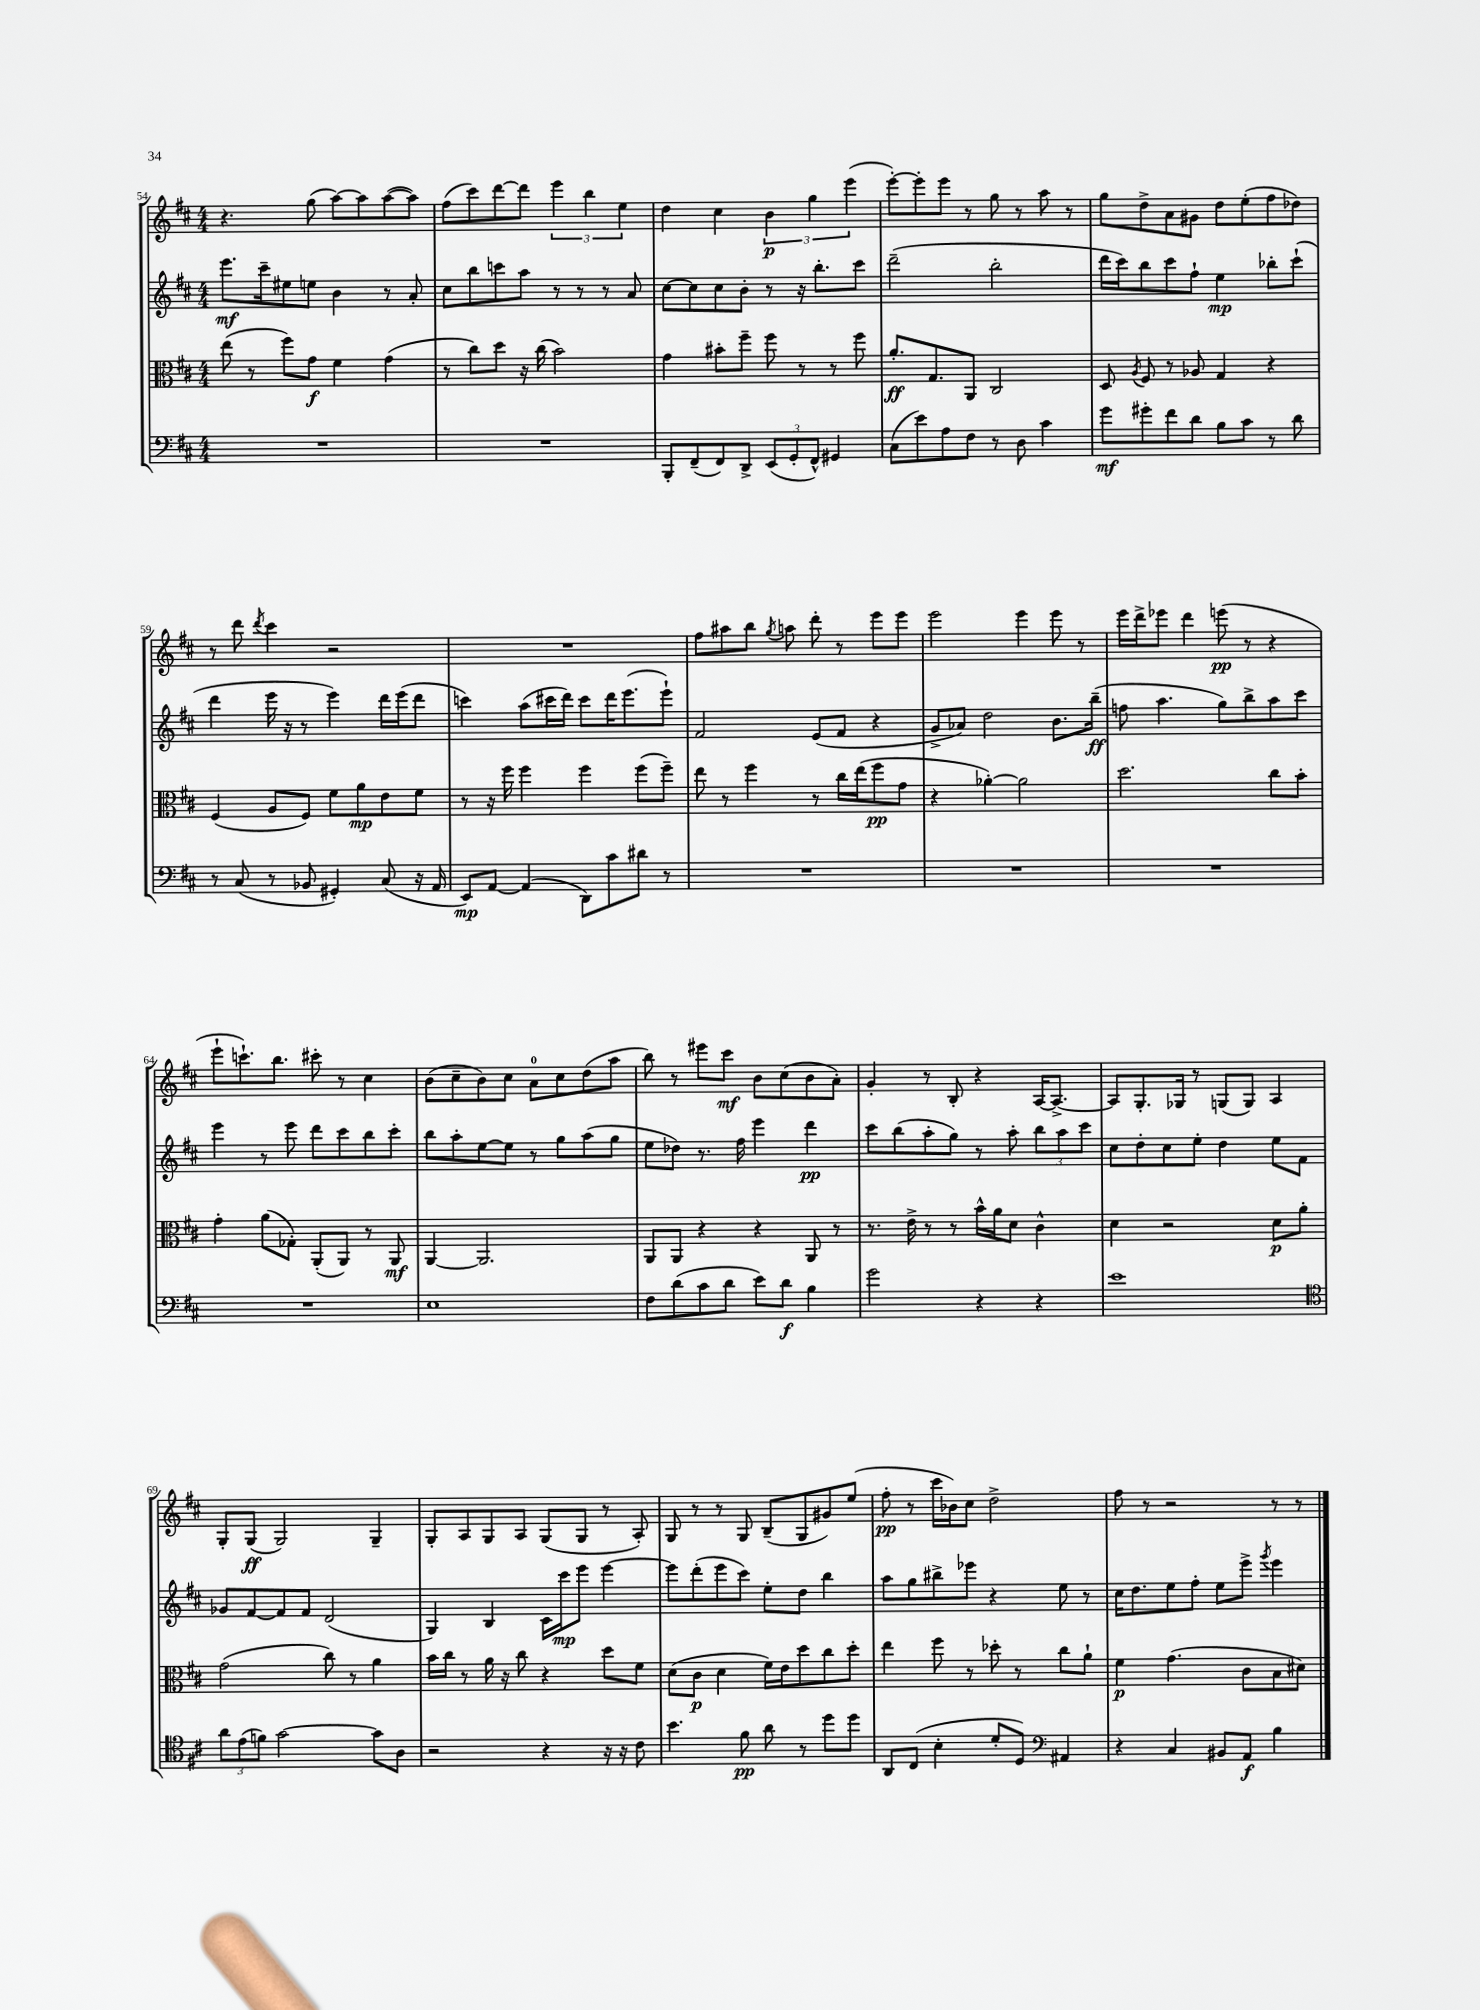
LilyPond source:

<<
\new StaffGroup <<
\new Staff = "s0" {
    \clef treble \key d \major \numericTimeSignature \time 4/4
    \autoBeamOff r4. g''8( a''8[~) a''8 a''8~( a''8]) |
    fis''8[( cis'''8) d'''8~ d'''8] \tuplet 3/2 { e'''4 b''4 e''4 } |
    d''4 cis''4 \tuplet 3/2 { b'4\p g''4 e'''4( } |
    e'''8[~-.) e'''8-. e'''8] r8 g''8 r8 a''8 r8 |
    g''8[ d''8-> a'8 gis'8] d''8[ e''8-.( fis''8 des''8]) |
    r8 d'''8 \acciaccatura { d'''8 } cis'''4 r2 |
    R1 |
    fis''8[ ais''8 b''8] \acciaccatura { g''8 } a''8 d'''8-. r8 e'''8[ e'''8] |
    e'''2 e'''4 e'''8 r8 |
    e'''16[ d'''16-> ees'''8] d'''4 e'''8\pp( r8 r4 |
    e'''8[-! c'''8.-!) b''8.] cis'''8-. r8 cis''4 |
    b'8[( cis''8-- b'8) cis''8] a'8[-0 cis''8 d''8( a''8] |
    b''8) r8 eis'''8[ cis'''8]\mf b'8[ cis''8( b'8 a'8]-.) |
    g'4-. r8 b8-. r4 a16[~ a8.]~-> |
    a8[ g8.-. ges16] r8 g8[( g8]) a4 |
    g8[-. g8]\ff( g2) g4-- |
    g8[-. a8 g8 a8] g8[( g8] r8 a8-.) |
    g8 r8 r8 g8 b8[--( g8 gis'8) e''8]( |
    fis''8-.\pp r8 cis'''16[ bes'16) cis''8] d''2-> |
    fis''8 r8 r2 r8 r8 \bar "|." |
}
\new Staff = "s1" {
    \clef treble \key d \major \numericTimeSignature \time 4/4
    \autoBeamOff e'''8.[\mf cis'''16-- eis''8 e''8] b'4 r8 a'8-. |
    cis''8[ b''8 c'''8 a''8] r8 r8 r8 a'8 |
    cis''8[~ cis''8 cis''8 b'8]-. r8 r16 b''8.[-. cis'''8] |
    d'''2--( b''2-. |
    d'''16[ cis'''16) b''8 cis'''8 fis''8]-! e''4\mp bes''8[-. cis'''8]-!( |
    d'''4 e'''16 r16 r8 e'''4) d'''16[ e'''16( d'''8] |
    c'''4) a''8[( cis'''16 d'''16]) cis'''8[ d'''16 e'''8.( e'''8]-!) |
    fis'2 e'8[( fis'8] r4 |
    g'8[-> aes'8]) d''2 b'8.[ b''16]--\ff( |
    f''8 a''4. g''8[) b''8-> a''8 cis'''8] |
    e'''4 r8 e'''8 d'''8[ cis'''8 b''8 cis'''8]-. |
    b''8[ a''8-. e''8~ e''8] r8 g''8[ a''8( g''8] |
    e''8[ des''8]) r8. fis''16 e'''4 d'''4\pp |
    cis'''8[ b''8( a''8-. g''8]) r8 a''8-. \tuplet 3/2 { b''8[ a''8 cis'''8] } |
    cis''8[ d''8-. cis''8 e''8]-. d''4 e''8[ fis'8] |
    ges'8[ fis'8~ fis'8 fis'8] d'2( |
    g4) b4 cis'16[ cis'''16\mp e'''8] e'''4~ |
    e'''8[ d'''8-.( e'''8 cis'''8]) e''8[-. d''8] b''4 |
    a''8[ g''8 bis''8-> ees'''8] r4 e''8 r8 |
    cis''16[ d''8. e''8 fis''8]-. e''8[ e'''8]-> \acciaccatura { g'''8 } e'''4 \bar "|." |
}
\new Staff = "s2" {
    \clef alto \key d \major \numericTimeSignature \time 4/4
    \autoBeamOff e''8( r8 fis''8[) g'8]\f fis'4 g'4( |
    r8 cis''8[) d''8] r16 cis''16( b'2) |
    g'4 bis'8[-. fis''8]-- fis''8 r8 r8 fis''8 |
    a'8.[-.\ff g8. a,8] cis2 |
    d8 \acciaccatura { a8 } fis8 r8 aes8 g4 r4 |
    fis4( a8[ fis8]) fis'8[ a'8\mp e'8 fis'8] |
    r8 r16 fis''16 fis''4 fis''4 fis''8[( fis''8]--) |
    e''8 r8 fis''4 r8 cis''16[ e''16( fis''8\pp g'8] |
    r4 aes'4~-.) aes'2 |
    d''2. cis''8[ b'8]-. |
    g'4-. a'8[( ges8]-.) a,8[-.( a,8]) r8 a,8\mf |
    a,4~ a,2. |
    a,8[ a,8] r4 r4 a,8 r8 |
    r8. e'16-> r8 r8 b'16[-^ a'16 d'8] cis'4-^ |
    d'4 r2 d'8[\p a'8]-. |
    g'2( cis''8) r8 a'4 |
    b'16[ cis''16] r8 a'16 r16 cis''8 r4 d''8[ fis'8] |
    d'8[( cis'8]\p d'4 fis'16[) e'16 d''8 cis''8 d''8]-. |
    e''4 fis''8 r8 des''8-. r8 cis''8[ a'8]-! |
    fis'4\p g'4.( cis'8[ b8 dis'8]) \bar "|." |
}
\new Staff = "s3" {
    \clef bass \key d \major \numericTimeSignature \time 4/4
    \autoBeamOff R1 |
    R1 |
    b,,8[-. fis,8--( fis,8) d,8]-> \tuplet 3/2 { e,8[( g,8-. fis,8]-^) } gis,4 |
    cis8[( e'8) a8 fis8] r8 d8 cis'4 |
    g'8[\mf gis'8-. fis'8 d'8] b8[ cis'8] r8 d'8 |
    r8 cis8( r8 bes,8 gis,4-.) cis8( r16 a,16 |
    e,8[\mp) a,8]~ a,4( d,8[) cis'8 dis'8] r8 |
    R1 |
    R1 |
    R1 |
    R1 |
    e1 |
    fis8[ d'8( cis'8 d'8] e'8[) d'8]\f b4 |
    g'2 r4 r4 |
    e'1 |
    \clef tenor \tuplet 3/2 { a'8[ e'8( f'8]) } g'2~ g'8[ a8] |
    r2 r4 r16 r16 cis'8 |
    b'4. fis'8\pp a'8 r8 d''8[ d''8] |
    a,8[ cis8]( b4-. d'8[-. d8]) \clef bass ais,4 |
    r4 cis4 bis,8[ a,8]\f b4 \bar "|." |
}
>>
>>
\layout { \context { \Score currentBarNumber = #54 } }
